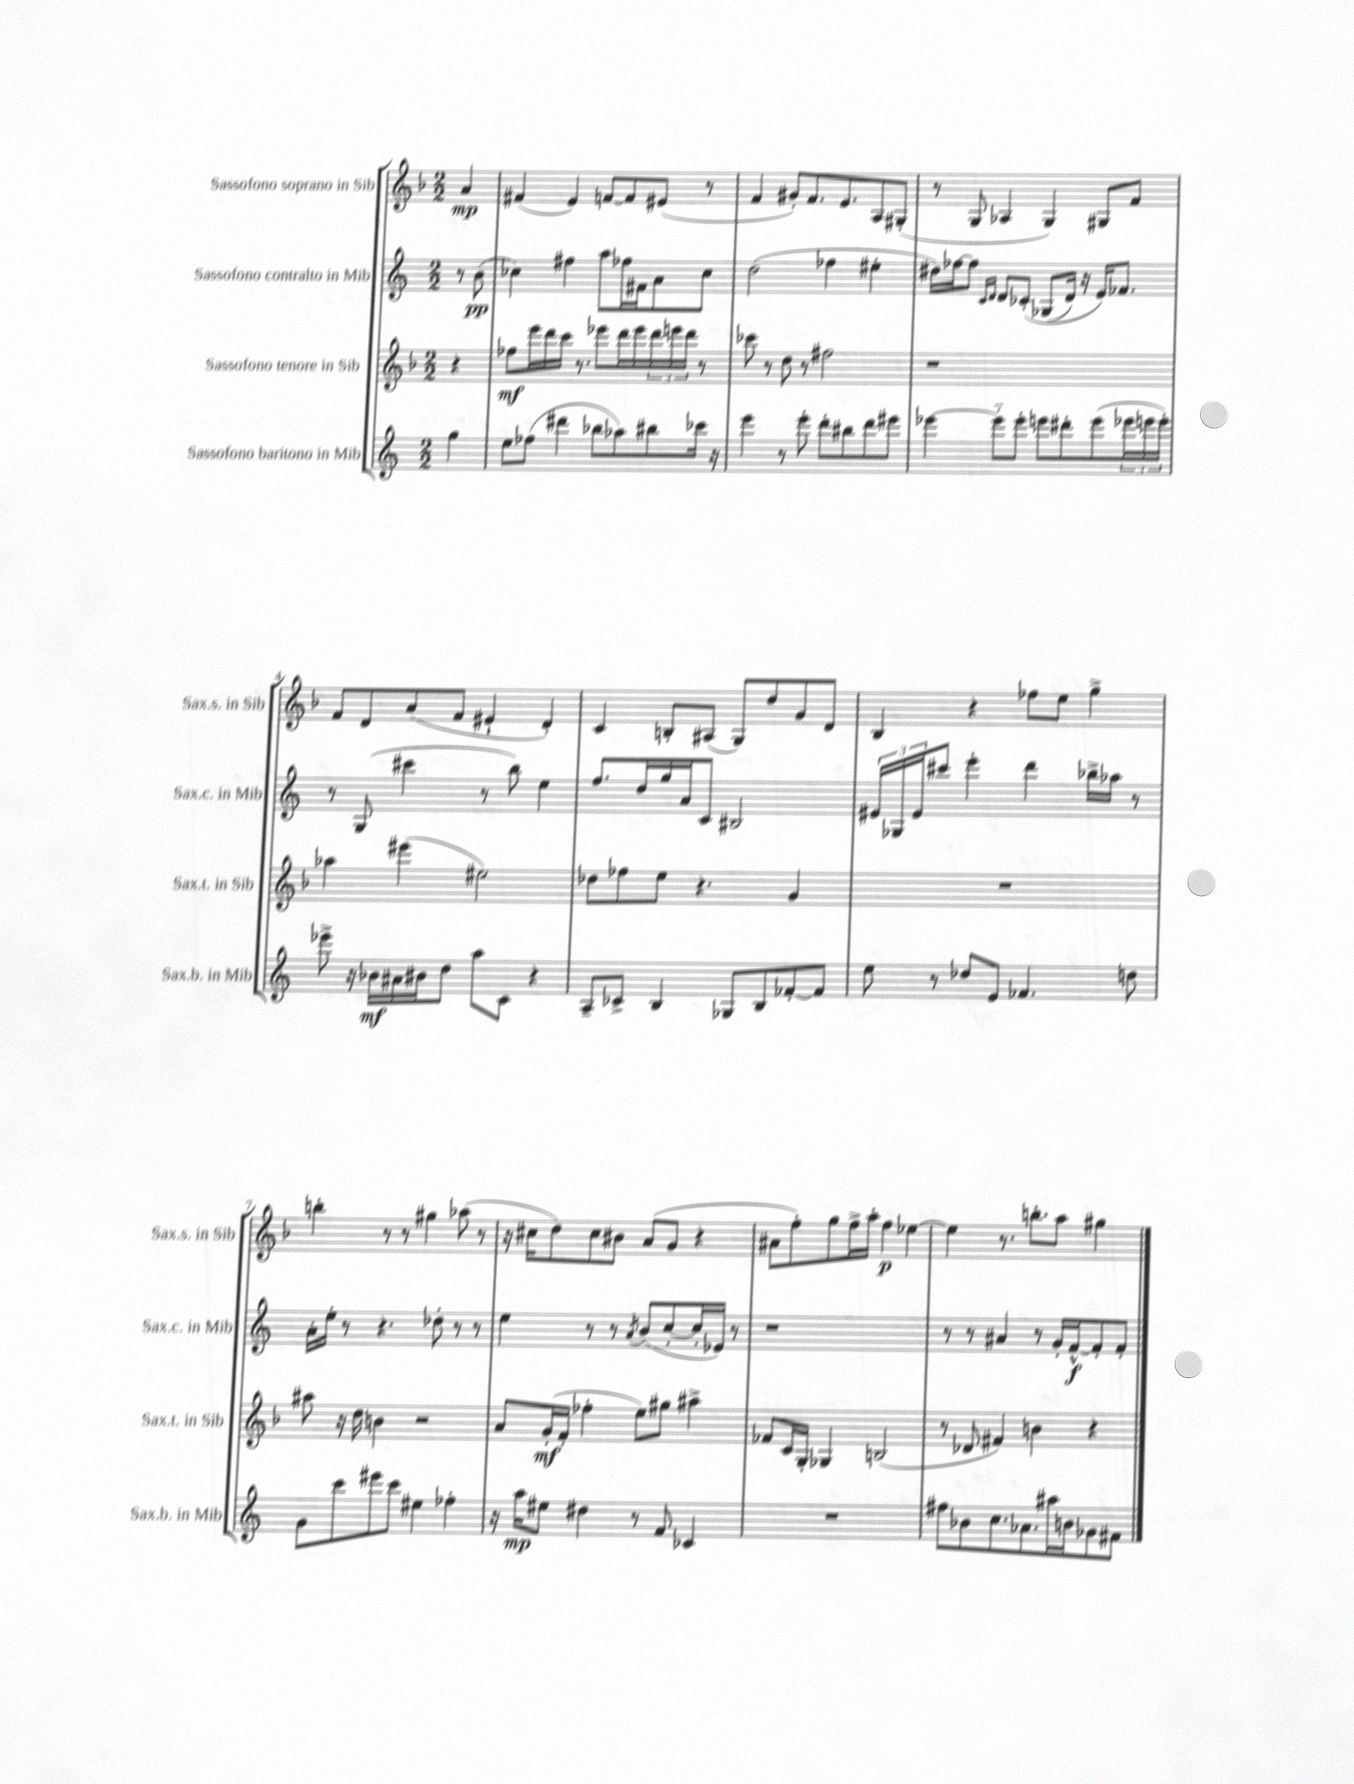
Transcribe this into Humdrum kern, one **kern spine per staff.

**kern	**kern	**kern	**kern
*staff4	*staff3	*staff2	*staff1
*clefG2	*clefG2	*clefG2	*clefG2
*k[]	*k[b-]	*k[]	*k[b-]
*M2/2	*M2/2	*M2/2	*M2/2
4gg	4r	8r	4a
.	.	(8b	.
=	=	=	=
8ee	8ff-	4cc-)	(4f#
(8ff-	16eee	.	.
.	16ddd	.	.
4ddd#	16ccc	4ff#	4e)
.	8.r	.	.
8bb-	8eee-	8aa	[8f
8aa-)	16ddd	16ff-	8f]
.	16eee-	16f#	.
8bb#	24ddd	8a	(8e#
.	24eee	.	.
.	24ddd	.	.
16ccc-	8r	8cc-	8r
16r	.	.	.
=	=	=	=
4eee	8ccc-	(2dd	4f
.	8r	.	.
8r	8dd	.	8g#')
8eee'	8r	.	8.f
8ddd'	2ff#	4ff-	.
.	.	.	8.e
8bb#	.	.	.
8ddd	.	4ee#'	8A
8eee#	.	.	(8G#'
=	=	=	=
[4eee-	1r	16dd#)	8r
.	.	[16ff-	.
.	.	8ff-]	8G
.	.	16qqc	.
.	.	16qqd	.
8eee-'~]	.	8d	4A-
8eee-'	.	&(8c-'	.
8eee	.	(8G-	4G)
8ddd#'	.	16d)	.
.	.	16r	.
(8eee	.	16e&)	8G#
.	.	8.f-	.
24eee-	.	.	8f
24eee	.	.	.
24eee')	.	.	.
=	=	=	=
8eee-^	4aa-	8r	8f
16r	.	(8G	8d
16b-	.	.	.
16a#	(4eee#	4ccc#	(8a
16b#	.	.	.
8dd	.	.	8f
8aa	2ee#)	8r	4e#`
8c	.	8bb)	.
4r	.	4ee	4d')
=	=	=	=
8A~	8dd-	8.ff	4c
8c-^	8ff-	.	.
.	.	16dd	.
4B	8ee	16gg	8B'
.	.	16a	.
.	4.r	8c	(8A#
8G-	.	2B#	8G)
8B	.	.	8dd
[8f-'	4g	.	8g
8f-]	.	.	8d
=	=	=	=
8ee	1r	24e#	4B-
.	.	24G-	.
.	.	24e#	.
8r	.	8ccc#	.
8dd-	.	4eee'	4r
8e	.	.	.
4.f-	.	4ddd	8ff-
.	.	.	8ee
.	.	16bb-^	4gg^
.	.	16aa-	.
8dd	.	8r	.
=	=	=	=
8g	8aa#	16a'	4bb'
.	.	16ee'	.
8ccc	16r	8r	.
.	16dd	.	.
8eee#	4b	4.r	8r
8ccc	.	.	8r
4ee#	2r	.	4gg#
.	.	8dd-'	.
4ff-'	.	8r	(8aa-
.	.	8r	8r
=	=	=	=
16r	8a	4ee	16r
16aa	.	.	16cc#
8ee#	(16g'	.	8dd)
.	16f'	.	.
4dd#	4ff-'	8r	8cc#
.	.	8r	8b#
.	.	8qa	.
8r	8ee)	(8b	(8a
8f	8gg#	[8cc'	8g
4c-	4aa#^	16cc']	4r
.	.	16e-)	.
.	.	8r	.
=	=	=	=
1r	8f-	1r	8a#
.	16c	.	8ff')
.	16G'	.	.
.	4G-	.	8gg
.	.	.	16ff^
.	.	.	16aa'
.	(2B	.	4ff
.	.	.	[4ee-
=	=	=	=
8ff#	8r	8r	4ee-]
8b-	8d-	8r	.
8.cc	4f#)	4a#	8.r
8.a-	.	.	8.bb'
.	4b	8r	.
16aa#	.	16g'	8aa
16b	.	[16f^^	.
8g-	4r	8f']	4gg#
8f#	.	8f'	.
==	==	==	==
*-	*-	*-	*-
